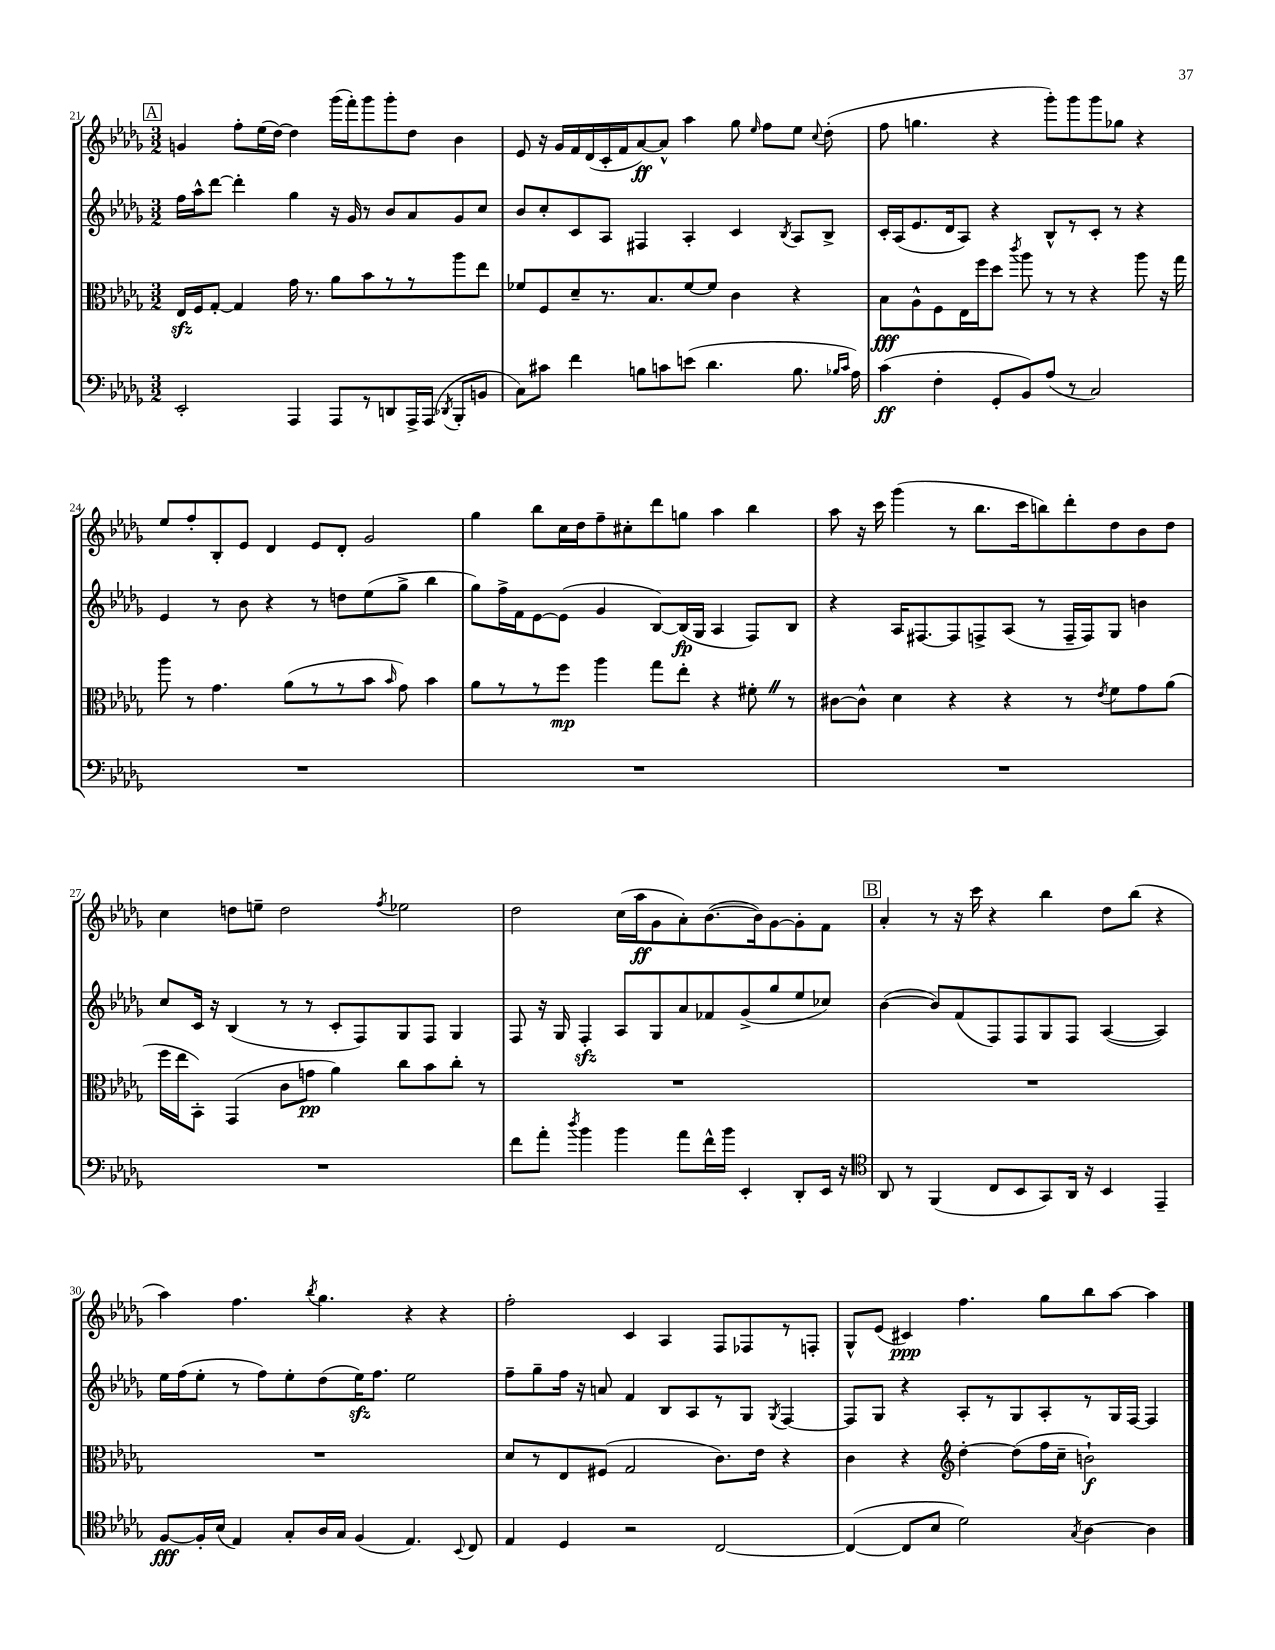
<<
\new StaffGroup <<
\new Staff = "s0" {
    \clef treble \key des \major \numericTimeSignature \time 3/2
    \autoBeamOff \mark \markup { \box "A" } g'4 f''8[-. ees''16( des''16]~) des''4 ges'''16[( f'''16-.) ges'''8 ges'''8-. des''8] bes'4 |
    ees'8 r16 ges'16[ f'16 des'16( c'16-. f'16 aes'8~\ff) aes'8]-^ aes''4 ges''8 \grace { ees''16 } f''8[ ees''8] \appoggiatura { c''8 } des''8-.( |
    f''8 g''4. r4 ges'''8[-.) ges'''8 ges'''8 ges''8] r4 |
    ees''8[ f''8-. bes8-. ees'8] des'4 ees'8[ des'8]-. ges'2 |
    ges''4 bes''8[ c''16 des''16 f''8-- cis''8-. des'''8 g''8] aes''4 bes''4 |
    aes''8 r16 c'''16 ges'''4( r8 bes''8.[ c'''16 b''8) des'''8-. des''8 bes'8 des''8] |
    c''4 d''8[ e''8]-- d''2 \acciaccatura { f''8 } ees''2 |
    des''2 c''16[( aes''16\ff ges'8 aes'8-.) bes'8.~( bes'16) ges'8~ ges'8-. f'8] |
    \mark \markup { \box "B" } aes'4-. r8 r16 c'''16 r4 bes''4 des''8[ bes''8]( r4 |
    aes''4) f''4. \acciaccatura { bes''8 } ges''4. r4 r4 |
    f''2-. c'4 aes4 f8[ fes8 r8 f8]-. |
    ges8[-^ ees'8]( cis'4\ppp) f''4. ges''8[ bes''8 aes''8]~ aes''4 \bar "|." |
}
\new Staff = "s1" {
    \clef treble \key des \major \numericTimeSignature \time 3/2
    \autoBeamOff \mark \markup { \box "A" } f''16[ aes''16-^ des'''8]~ des'''4-. ges''4 r16 ges'16 r8 bes'8[ aes'8 ges'8 c''8] |
    bes'8[ c''8-. c'8 aes8] fis4 aes4-. c'4 \acciaccatura { bes8 } aes8[ bes8]-> |
    c'16[-. aes16( ees'8. des'16 aes8]) r4 bes8[-^ r8 c'8]-. r8 r4 |
    ees'4 r8 bes'8 r4 r8 d''8[ ees''8( ges''8]-> bes''4 |
    ges''8[) f''16-> f'16 ees'8~ ees'8]( ges'4 bes8[~) bes16\fp( ges16] aes4 f8[) bes8] |
    r4 aes16[ fis8.~ fis8 f8-> aes8]( r8 f16[-- f16) ges8] b'4 |
    c''8[ c'16] r16 bes4( r8 r8 c'8[-. f8) ges8 f8] ges4 |
    f8 r16 ges16 f4-.\sfz aes8[ ges8 aes'8 fes'8 ges'8->( ges''8 ees''8 ces''8]) |
    \mark \markup { \box "B" } bes'4~( bes'8[) f'8( f8) f8 ges8 f8] aes4~( aes4) |
    ees''16[ f''16( ees''8]-. r8 f''8[) ees''8-. des''8( ees''16\sfz) f''8.] ees''2 |
    f''8[-- ges''8-- f''16] r16 a'8 f'4 bes8[ aes8 r8 ges8] \acciaccatura { ges8 } f4~ |
    f8[ ges8] r4 aes8[-. r8 ges8 aes8-. r8 ges16 f16]~ f4 \bar "|." |
}
\new Staff = "s2" {
    \clef alto \key des \major \numericTimeSignature \time 3/2
    \autoBeamOff \mark \markup { \box "A" } ees16[\sfz f16 ges8]~-. ges4 ges'16 r8. aes'8[ bes'8 r8 r8 aes''8 ees''8] |
    fes'8[ f8 des'8-- r8. bes8. fes'8~ fes'8] c'4 r4 |
    bes8[\fff aes8-^ f8 ees16 f''16 des''8] \acciaccatura { c'''8 } aes''8 r8 r8 r4 aes''8 r16 ges''16 |
    aes''8 r8 ges'4. aes'8[( r8 r8 bes'8] \grace { bes'16 } ges'8) bes'4 |
    aes'8[ r8 r8 f''8]\mp aes''4 ges''8[ ees''8]-. r4 fis'8-. \once \override BreathingSign.text = \markup { \musicglyph "scripts.caesura.straight" } \breathe r8 |
    cis'8[~ cis'8]-^ des'4 r4 r4 r8 \acciaccatura { ees'8 } f'8[ ges'8 aes'8]( |
    f''16[ ees''16 bes,8]-.) ges,4( c'8[ g'8]\pp aes'4) c''8[ bes'8 c''8]-. r8 |
    R1. |
    \mark \markup { \box "B" } R1. |
    R1. |
    des'8[ r8 ees8 fis8]( ges2 c'8.[) ees'16] r4 |
    c'4 r4 \clef treble des''4~-. des''8[( f''16 c''16]-- b'2-!\f) \bar "|." |
}
\new Staff = "s3" {
    \clef bass \key des \major \numericTimeSignature \time 3/2
    \autoBeamOff \mark \markup { \box "A" } ees,2-. aes,,4 aes,,8[ r8 d,8 aes,,16-> aes,,16]( \acciaccatura { des,8 } bes,,8[-. b,8] |
    c8[) cis'8] f'4 b8[ c'8 e'8]( des'4. b8. \grace { bes16[ c'16] } aes16) |
    c'4\ff( f4-. ges,8[-. bes,8) aes8]( r8 c2) |
    R1. |
    R1. |
    R1. |
    R1. |
    f'8[ aes'8]-. \acciaccatura { des''8 } bes'4 bes'4 aes'8[ f'16-^ bes'16] ees,4-. des,8[-. ees,16] r16 |
    \mark \markup { \box "B" } \clef tenor aes,8 r8 f,4( c8[ bes,8 ges,8) aes,16] r16 bes,4 ees,4-- |
    f8[~\fff f16-. bes16]( ees4) ges8[-. aes16 ges16] f4( ees4.) \appoggiatura { bes,8 } c8 |
    ees4 des4 r2 c2~ |
    c4~( c8[ bes8] des'2) \acciaccatura { ges8 } aes4~ aes4 \bar "|." |
}
>>
>>
\layout { \context { \Score currentBarNumber = #21 } }
